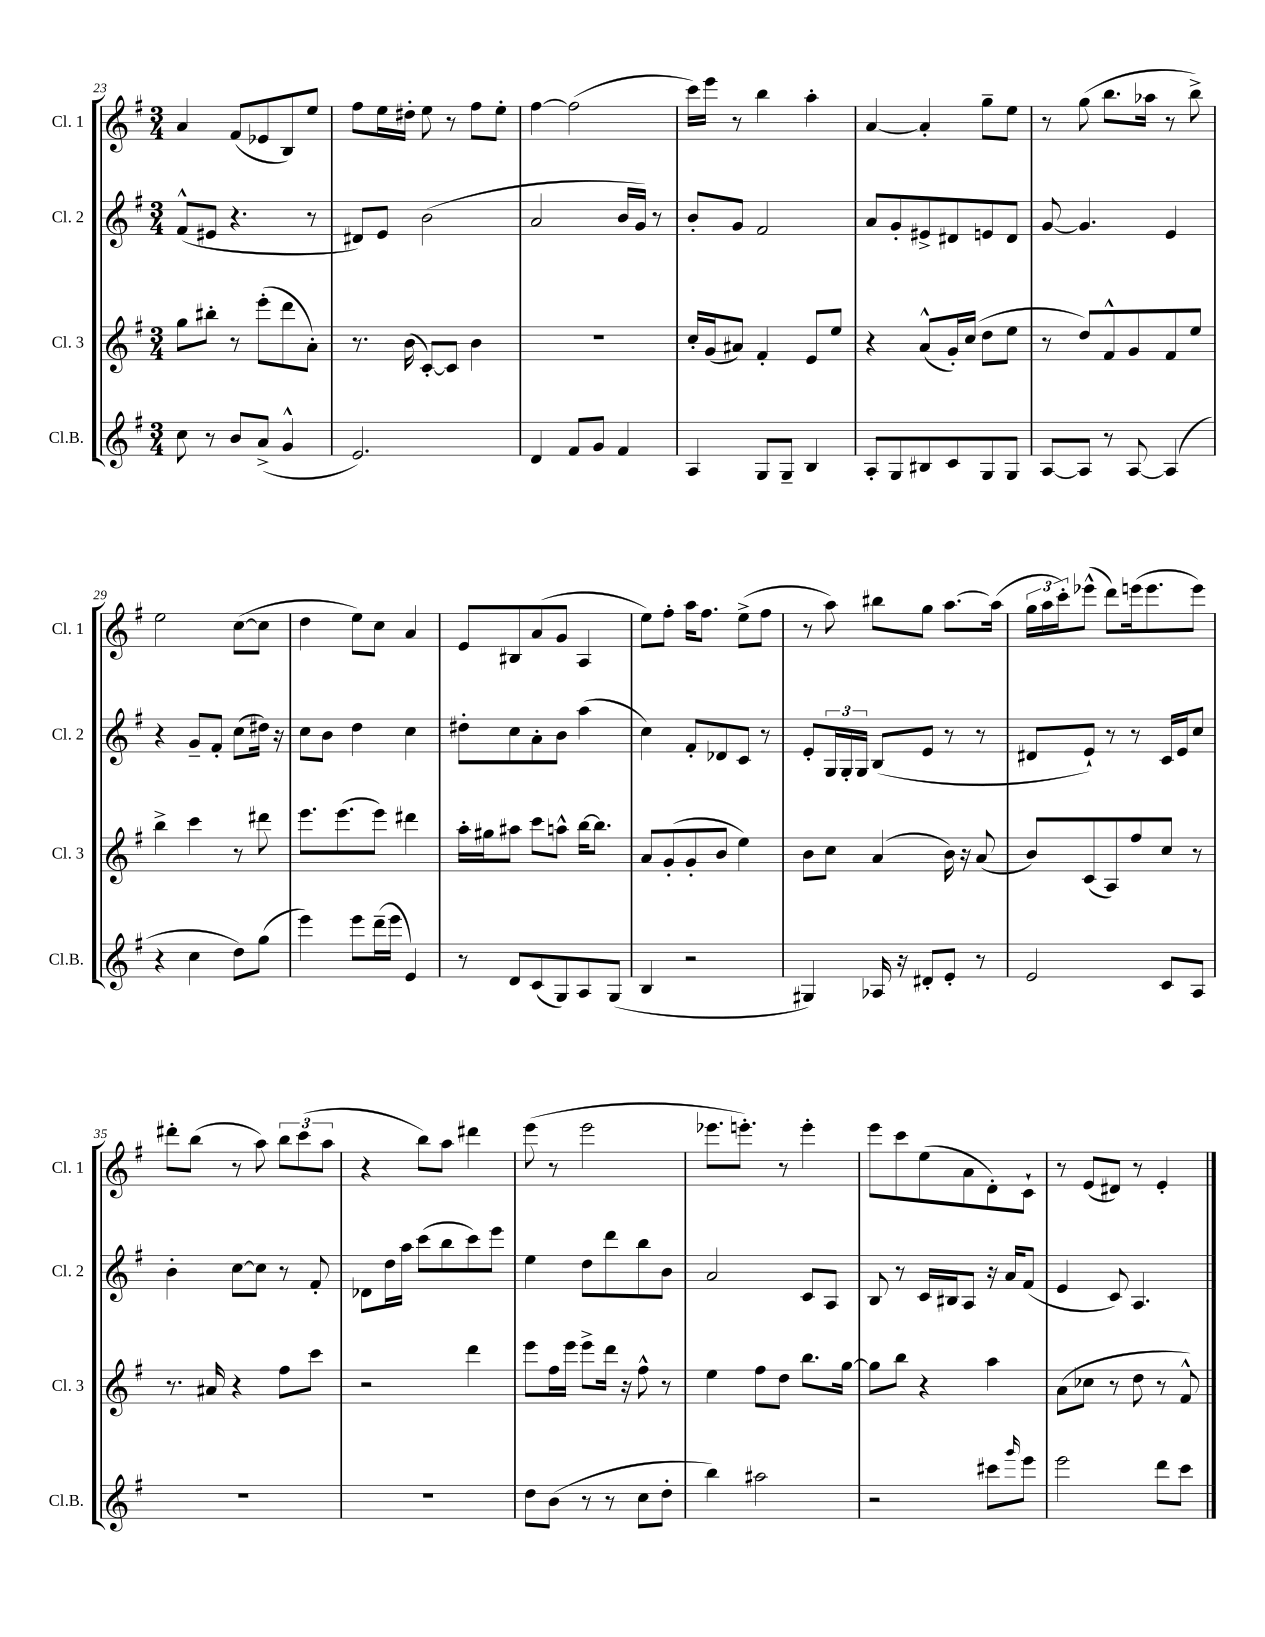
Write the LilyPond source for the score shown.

<<
\new StaffGroup <<
\new Staff = "s0" \with { instrumentName = "Cl. 1" shortInstrumentName = "Cl. 1" } {
    \clef treble \key g \major \numericTimeSignature \time 3/4
    a'4 fis'8( ees'8 b8) e''8 |
    fis''8 e''16 dis''16-. e''8 r8 fis''8 e''8-. |
    fis''4~ fis''2( |
    c'''16) e'''16 r8 b''4 a''4-. |
    a'4~ a'4-. g''8-- e''8 |
    r8 g''8( b''8. aes''16 r8 b''8->) |
    e''2 c''8~( c''8 |
    d''4 e''8) c''8 a'4 |
    e'8 bis8 a'8( g'8 a4 |
    e''8) fis''8-. a''16 fis''8. e''8->( fis''8 |
    r8 a''8) bis''8 g''8 a''8.~ a''16( |
    \tuplet 3/2 { g''16 a''16 c'''16-.) } ees'''8-^( d'''8) e'''16( e'''8. e'''8) |
    dis'''8-. b''8( r8 a''8) \tuplet 3/2 { b''8 c'''8( a''8 } |
    r4 b''8) a''8 dis'''4 |
    e'''8( r8 e'''2 |
    ees'''8. e'''8.-.) r8 e'''4-. |
    e'''8 c'''8 e''8( a'8 d'8-.) c'8-! |
    r8 e'8( dis'8) r8 e'4-. \bar "|." |
}
\new Staff = "s1" \with { instrumentName = "Cl. 2" shortInstrumentName = "Cl. 2" } {
    \clef treble \key g \major \numericTimeSignature \time 3/4
    fis'8-^( eis'8 r4. r8 |
    dis'8) e'8 b'2( |
    a'2 b'16 g'16) r8 |
    b'8-. g'8 fis'2 |
    a'8 g'8-. eis'8-> dis'8 e'8 dis'8 |
    g'8~ g'4. e'4 |
    r4 g'8-- fis'8-. c''8( dis''16) r16 |
    c''8 b'8 d''4 c''4 |
    dis''8-. c''8 a'8-. b'8 a''4( |
    c''4) fis'8-. des'8 c'8 r8 |
    e'8-. \tuplet 3/2 { g16 g16-. g16 } b8( e'8 r8 r8 |
    dis'8 e'8-!) r8 r8 c'16 e'16 c''8 |
    b'4-. c''8~ c''8 r8 fis'8-. |
    des'8 d''16 a''16 c'''8( b''8 c'''8) e'''8 |
    e''4 d''8 d'''8 b''8 b'8 |
    a'2 c'8 a8 |
    b8 r8 c'16 bis16 a8 r16 a'16 fis'8( |
    e'4 c'8) a4. \bar "|." |
}
\new Staff = "s2" \with { instrumentName = "Cl. 3" shortInstrumentName = "Cl. 3" } {
    \clef treble \key g \major \numericTimeSignature \time 3/4
    g''8 bis''8-. r8 e'''8-.( d'''8 a'8-.) |
    r8. b'16( c'8~-.) c'8 b'4 |
    r2. |
    c''16-. g'16( ais'8) fis'4-. e'8 e''8 |
    r4 a'8-^( g'16-.) c''16( d''8 e''8 |
    r8 d''8) fis'8-^ g'8 fis'8 e''8 |
    b''4-> c'''4 r8 dis'''8 |
    e'''8. e'''8.( e'''8) dis'''4 |
    a''16-. gis''16 ais''8 c'''8 a''8-^ b''16~ b''8. |
    a'8 g'8-.( g'8-. b'8 e''4) |
    b'8 c''8 a'4( b'16) r16 a'8( |
    b'8) c'8( a8) fis''8 c''8 r8 |
    r8. ais'16 r4 fis''8 c'''8 |
    r2 d'''4 |
    e'''8 fis''16 e'''16 e'''8-> d'''16 r16 fis''8-^ r8 |
    e''4 fis''8 d''8 b''8. g''16~ |
    g''8 b''8 r4 a''4 |
    a'8( ces''8 r8 d''8 r8 fis'8-^) \bar "|." |
}
\new Staff = "s3" \with { instrumentName = "Cl.B." shortInstrumentName = "Cl.B." } {
    \clef treble \key g \major \numericTimeSignature \time 3/4
    c''8 r8 b'8 a'8->( g'4-^ |
    e'2.) |
    d'4 fis'8 g'8 fis'4 |
    a4 g8 g8-- b4 |
    a8-. g8 bis8 c'8 g8 g8 |
    a8~ a8 r8 a8~ a4( |
    r4 c''4 d''8) g''8( |
    e'''4) e'''8 d'''16--( e'''16 e'4) |
    r8 d'8 c'8( g8) a8 g8( |
    b4 r2 |
    gis4) aes16 r16 dis'8-. e'8-. r8 |
    e'2 c'8 a8 |
    R2. |
    R2. |
    d''8 b'8( r8 r8 c''8 d''8-. |
    b''4) ais''2 |
    r2 cis'''8 \grace { g'''16 } e'''8 |
    e'''2 d'''8 c'''8 \bar "|." |
}
>>
>>
\layout { \context { \Score currentBarNumber = #23 } }
